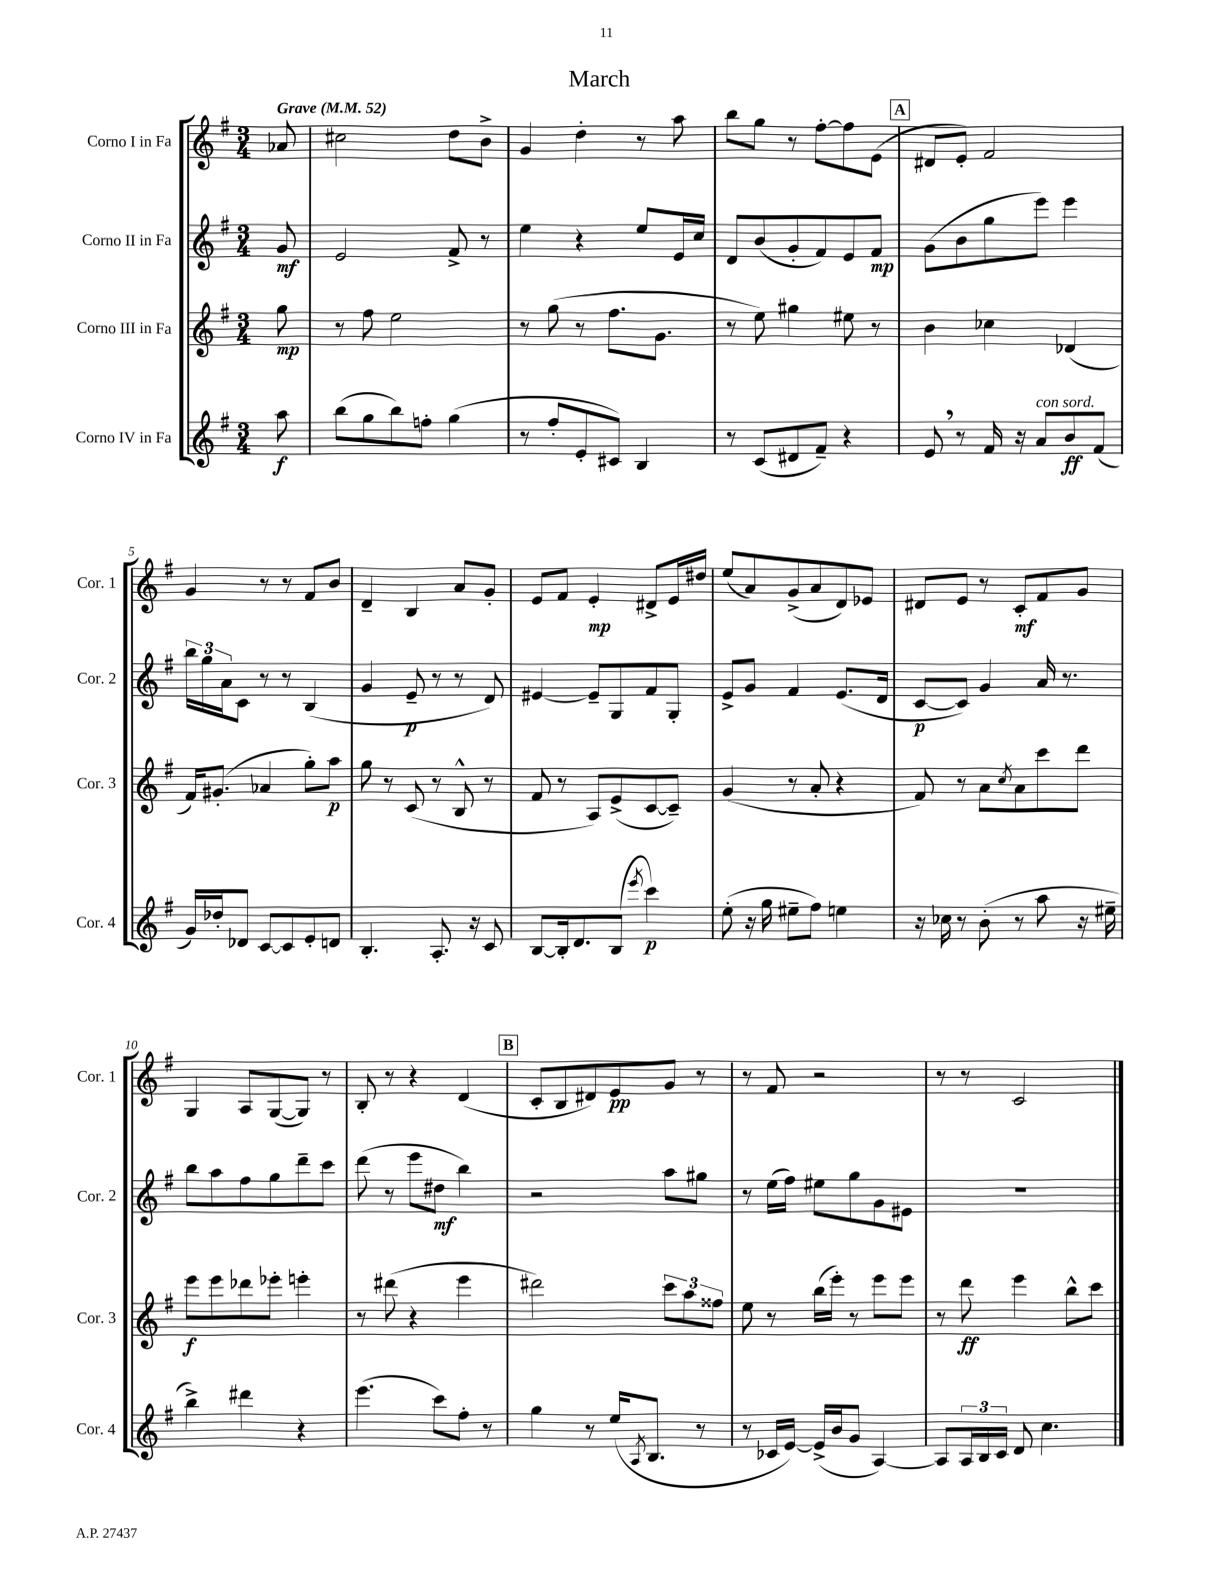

**kern	**kern	**kern	**kern
*staff4	*staff3	*staff2	*staff1
*clefG2	*clefG2	*clefG2	*clefG2
*k[f#]	*k[f#]	*k[f#]	*k[f#]
*M3/4	*M3/4	*M3/4	*M3/4
*MM52	*MM52	*MM52	*MM52
8aa\	8gg\	8g/	8a-/
=	=	=	=
(8bb\L	8r	2e/	2cc#\
8gg\	8ff#\	.	.
8bb\)	2ee\	.	.
8ff'\J	.	.	.
(4gg\	.	8f#^/	8dd\L
.	.	8r	8b^\J
=	=	=	=
8r	8r	4ee\	4g/
8ff#'/L	(8gg\	.	.
8e'/	8r	4r	4dd'\
8c#/J)	8.ff#\L	.	.
4B/	.	8ee/L	8r
.	8.g\J	.	.
.	.	16e/L	8aa\
.	.	16cc/JJ	.
=	=	=	=
8r	8r	8d/L	8bb\L
(8c/L	8ee\)	(8b/	8gg\J
8d#/	4gg#\	8g'/	8r
8f#~/J)	.	8f#/)	[8ff#'\L
4r	8ee#\	8e/	8ff#\]
.	8r	8f#/J	(8e\J
=	=	=	=
8e/	4b\	(8g\L	8d#/L
8r	.	8b\	8e'/J)
16f#/	4cc-\	8gg\	2f#/
16r	.	.	.
8a/L	.	8eee\J)	.
8b/	(4d-/	4eee\	.
(8f#/J	.	.	.
=	=	=	=
16g/LL)	16f#/LK)	24bb\LL	4g/
.	.	24gg\	.
16dd-'/J	(8.g#'/J	.	.
.	.	24a\J	.
8d-/J	.	8c\J	.
[8c/L	4a-/	8r	8r
8c/]	.	8r	8r
8e'/	8gg'\L)	(4B/	8f#/L
8d/J	8aa\J	.	8b/J
=	=	=	=
4.B'/	8gg\	4g/	4d~/
.	8r	.	.
.	(8c/	8e~/	4B/
8.A'/	8r	8r	.
.	8B^^/	8r	8a/L
16r	.	.	.
8c/	8r	8d/)	8g'/J
=	=	=	=
[8B/L	8f#/	[4e#/	8e/L
16B'/]k	8r	.	8f#/J
8.d/	.	.	.
.	8A/L)	8e#~/]L	4e'/
(8B/J	(8e^/	8G/	.
8qeee/	.	.	.
4ccc\)	[8c/	8f#/	8d#^/L
.	8c~/]J)	8G'/J	16e/L
.	.	.	16dd#/JJ
=	=	=	=
(8ee'\	(4g/	8e^/L	(8ee/L
16r	.	8g/J	8a/)
16gg\	.	.	.
8ee#~\L	8r	4f#/	(8g^/
8ff#\J)	8a'/	.	8a/
4ee\	4r	(8.e/L	8d/)
.	.	.	8e-/J
.	.	16d/Jk	.
=	=	=	=
16r	8f#/)	[8c/L	8d#/L
16cc-\	.	.	.
8r	8r	8c/]J)	8e/J
(8b'\	8a\L	4g/	8r
.	8qcc/	.	.
8r	8a\	.	8c'/L
8aa\	8ccc\	16a/	8f#/
.	.	8.r	.
16r	8ddd\J	.	8g/J
16ee#~\	.	.	.
=	=	=	=
4bb^\)	8eee\L	8bb\L	4G/
.	8eee\	8aa\	.
4ddd#\	8ddd-\	8ff#\	8A/L
.	8eee-'\J	8gg\	([8G/
4r	4eee'\	8ddd~\	8G/]J)
.	.	8ccc\J	8r
=	=	=	=
(4.eee\	8r	(8ddd\	8B'/
.	(8ddd#\	8r	8r
.	4r	8eee\L	4r
8ccc\L)	.	8dd#\J	.
8ff#'\J	4eee\	4bb\)	(4d/
8r	.	.	.
=	=	=	=
4gg\	2ddd#\)	2r	8c'/L
.	.	.	8B/
8r	.	.	8d#/)
(16ee/LK	.	.	8e/
8qA/	.	.	.
8.B/J	.	.	.
.	12ccc\L	8aa\L	8g/J
.	12aa\	.	.
8r	.	8gg#\J	8r
.	12ff##\J	.	.
=	=	=	=
8r	8ee\	8r	8r
16c-/LL	8r	(16ee\LL	8f#/
[16e/JJ)	.	16ff#\JJ)	.
(16e^/]LL	(16bb\LL	8ee#\L	2r
16b/J	16eee'\JJ)	.	.
8g/J	8r	8gg\	.
[4A/)	8eee\L	8g\	.
.	8eee\J	8e#\J	.
=	=	=	=
8A/]L	8r	2.r	8r
24A/L	8ddd\	.	8r
24B/	.	.	.
24c/JJ	.	.	.
8d/	4eee\	.	2c/
4.cc\	.	.	.
.	8bb^^\L	.	.
.	8ccc\J	.	.
==	==	==	==
*-	*-	*-	*-
